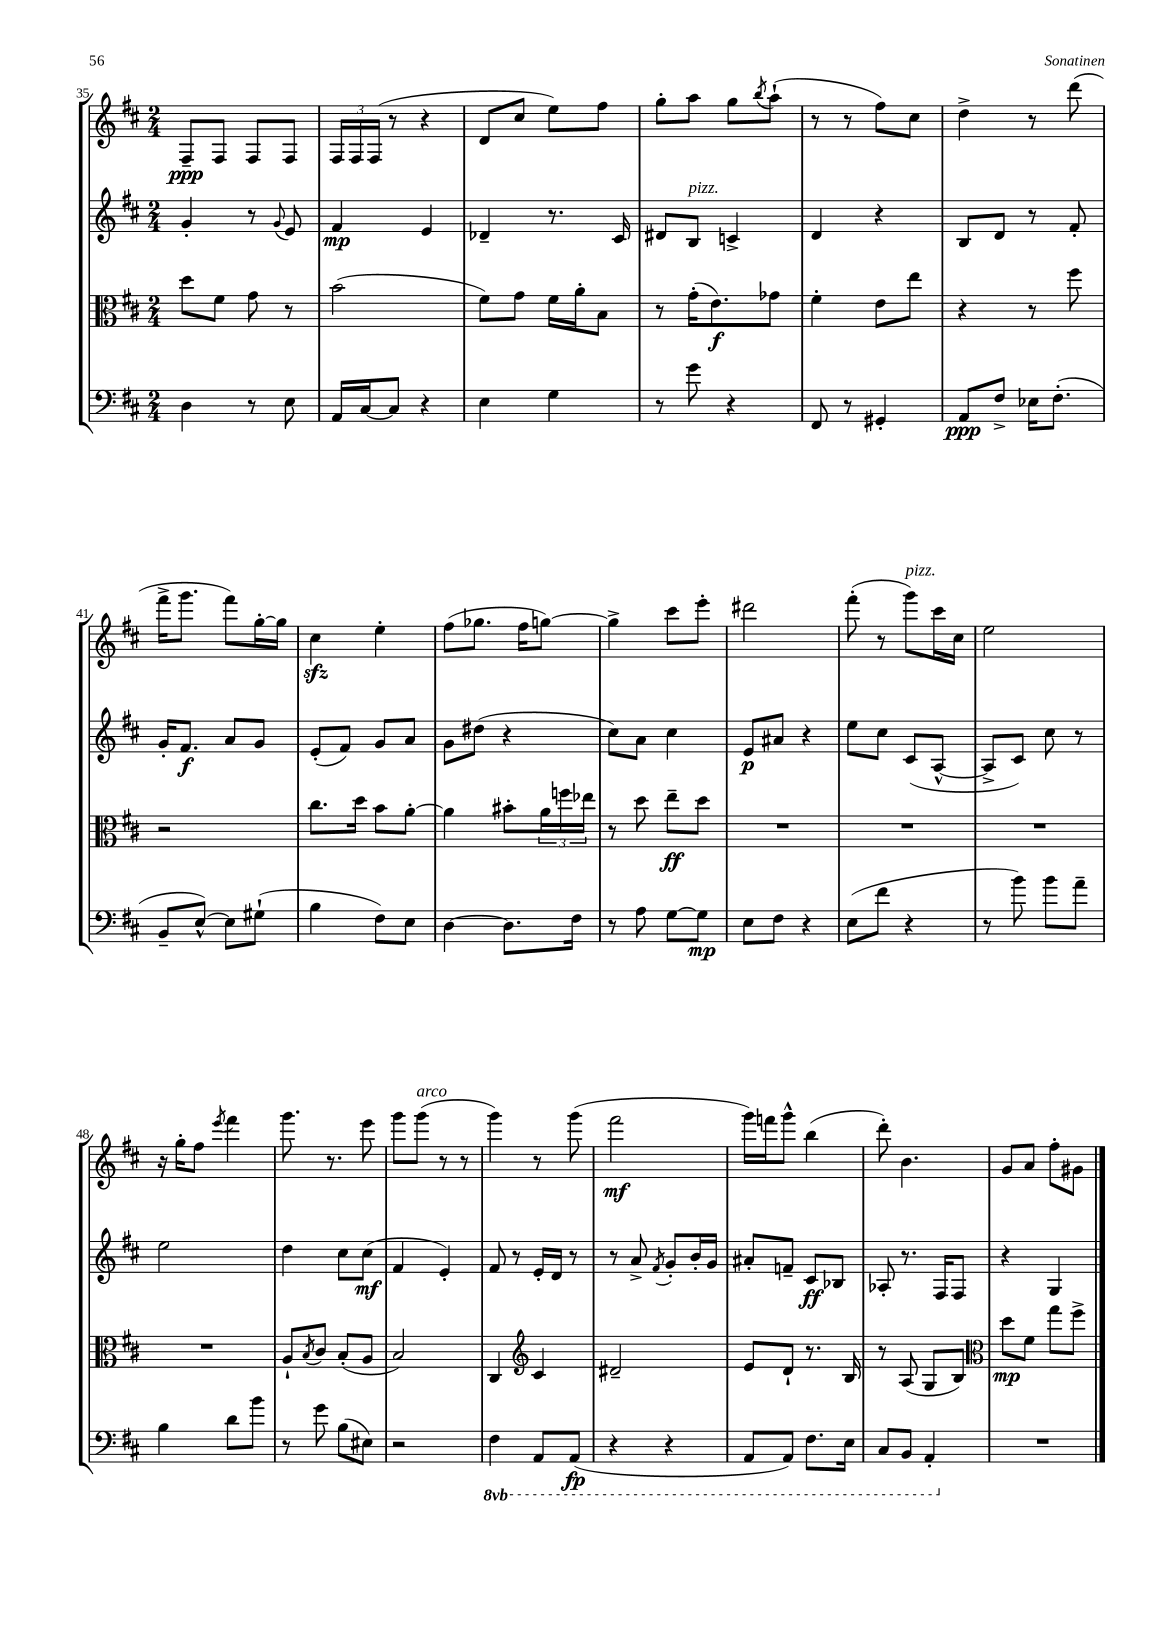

**kern	**kern	**kern	**kern
*staff4	*staff3	*staff2	*staff1
*clefF4	*clefC3	*clefG2	*clefG2
*k[f#c#]	*k[f#c#]	*k[f#c#]	*k[f#c#]
*M2/4	*M2/4	*M2/4	*M2/4
4D\	8dd\L	4g'/	8F#~/L
.	8f#\J	.	8F#/J
8r	8g\	8r	8F#/L
.	.	8qqg/	.
8E\	8r	8e/	8F#/J
=	=	=	=
16AA/LL	(2b\	4f#/	24F#/LL
.	.	.	24F#/
[16C#/J	.	.	.
.	.	.	(24F#/JJ
8C#/]J	.	.	8r
4r	.	4e/	4r
=	=	=	=
4E\	8f#\L)	4d-~/	8d/L
.	8g\J	.	8cc#/J
4G\	16f#\LL	8.r	8ee\L)
.	16a'\J	.	.
.	8B\J	.	8ff#\J
.	.	16c#/	.
=	=	=	=
8r	8r	8d#/L	8gg'\L
8g\	(16g'\LK	8B/J	8aa\J
.	8.e\)	.	.
4r	.	4c^/	8gg\L
.	.	.	8qbb/
.	8g-\J	.	(8aa`\J
=	=	=	=
8FF#/	4f#'\	4d/	8r
8r	.	.	8r
4GG#'/	8e\L	4r	8ff#\L)
.	8ee\J	.	8cc#\J
=	=	=	=
8AA/L	4r	8B/L	4dd^\
8F#^/J	.	8d/J	.
16E-\LK	8r	8r	8r
(8.F#'\J	.	.	.
.	8ff#\	8f#'/	(8ddd\
=	=	=	=
8BB~/L	2r	16g'/LK	16fff#^\LK
.	.	8.f#/J	8.ggg\J
[8E^^/J)	.	.	.
8E\]L	.	8a/L	8fff#\L)
(8G#`\J	.	8g/J	[16gg'\L
.	.	.	16gg\]JJ
=	=	=	=
4B\	8.cc#\L	(8e'/L	4cc#\
.	.	8f#/J)	.
.	16dd\Jk	.	.
8F#\L)	8b\L	8g/L	4ee'\
8E\J	[8a'\J	8a/J	.
=	=	=	=
[4D\	4a\]	8g\L	(8ff#\L
.	.	(8dd#\J	8.gg-\J
8.D\]L	8b#'\L	4r	.
.	.	.	16ff#\LK
.	24a\L	.	[8gg\J)
.	24ff\	.	.
16F#\Jk	.	.	.
.	24ee-\JJ	.	.
=	=	=	=
8r	8r	8cc#\L)	4gg^\]
8A\	8dd\	8a\J	.
[8G\L	8ee~\L	4cc#\	8ccc#\L
8G\]J	8dd\J	.	8eee'\J
=	=	=	=
8E\L	2r	8e/L	2ddd#\
8F#\J	.	8a#/J	.
4r	.	4r	.
=	=	=	=
(8E\L	2r	8ee\L	(8fff#'\
8f#\J	.	8cc#\J	8r
4r	.	(8c#/L	8ggg\L)
.	.	[8A^^/J	16ccc#\L
.	.	.	16cc#\JJ
=	=	=	=
8r	2r	8A^/]L	2ee\
8b\)	.	8c#/J)	.
8b\L	.	8cc#\	.
8a~\J	.	8r	.
=	=	=	=
4B\	2r	2ee\	16r
.	.	.	16gg'\LK
.	.	.	8ff#\J
.	.	.	8qeee/
8d\L	.	.	4fff#\
8b\J	.	.	.
=	=	=	=
8r	8A`/L	4dd\	8.ggg\
.	8qB/	.	.
8g\	8c#/J	.	.
.	.	.	8.r
(8B\L	(8B'/L	8cc#\L	.
8E#\J)	8A/J	(8cc#\J	8eee\
=	=	=	=
2r	2B/)	4f#/	8ggg\L
.	.	.	(8ggg\J
.	.	4e'/)	8r
.	.	.	8r
=	=	=	=
4FF#\	4C#/	8f#/	4ggg\)
.	.	8r	.
*	*clefG2	*	*
8AAA/L	4c#/	16e'/LL	8r
.	.	16d/JJ	.
(8AAA/J	.	8r	(8ggg\
=	=	=	=
4r	2d#~/	8r	2fff#\
.	.	8a^/	.
.	.	8qf#/	.
4r	.	8g'/L	.
.	.	16b'/L	.
.	.	16g/JJ	.
=	=	=	=
8AAA/L	8e/L	8a#'/L	16ggg\LL)
.	.	.	16fff\J
8AAA/J)	8d`/J	8f~/J	8ggg^^\J
8.FF#\L	8.r	8c#/L	(4bb\
.	.	8B-/J	.
16EE\Jk	16B/	.	.
=	=	=	=
8CC#/L	8r	8A-'/	8ddd'\)
8BBB/J	(8A/	8.r	4.b\
4AAA'/	8G/L	.	.
.	.	16F#/LK	.
.	8B/J)	8F#/J	.
=	=	=	=
*	*clefC3	*	*
2r	8dd\L	4r	8g/L
.	8f#\J	.	8a/J
.	8gg\L	4G/	8ff#'\L
.	8ff#^\J	.	8g#\J
==	==	==	==
*-	*-	*-	*-
